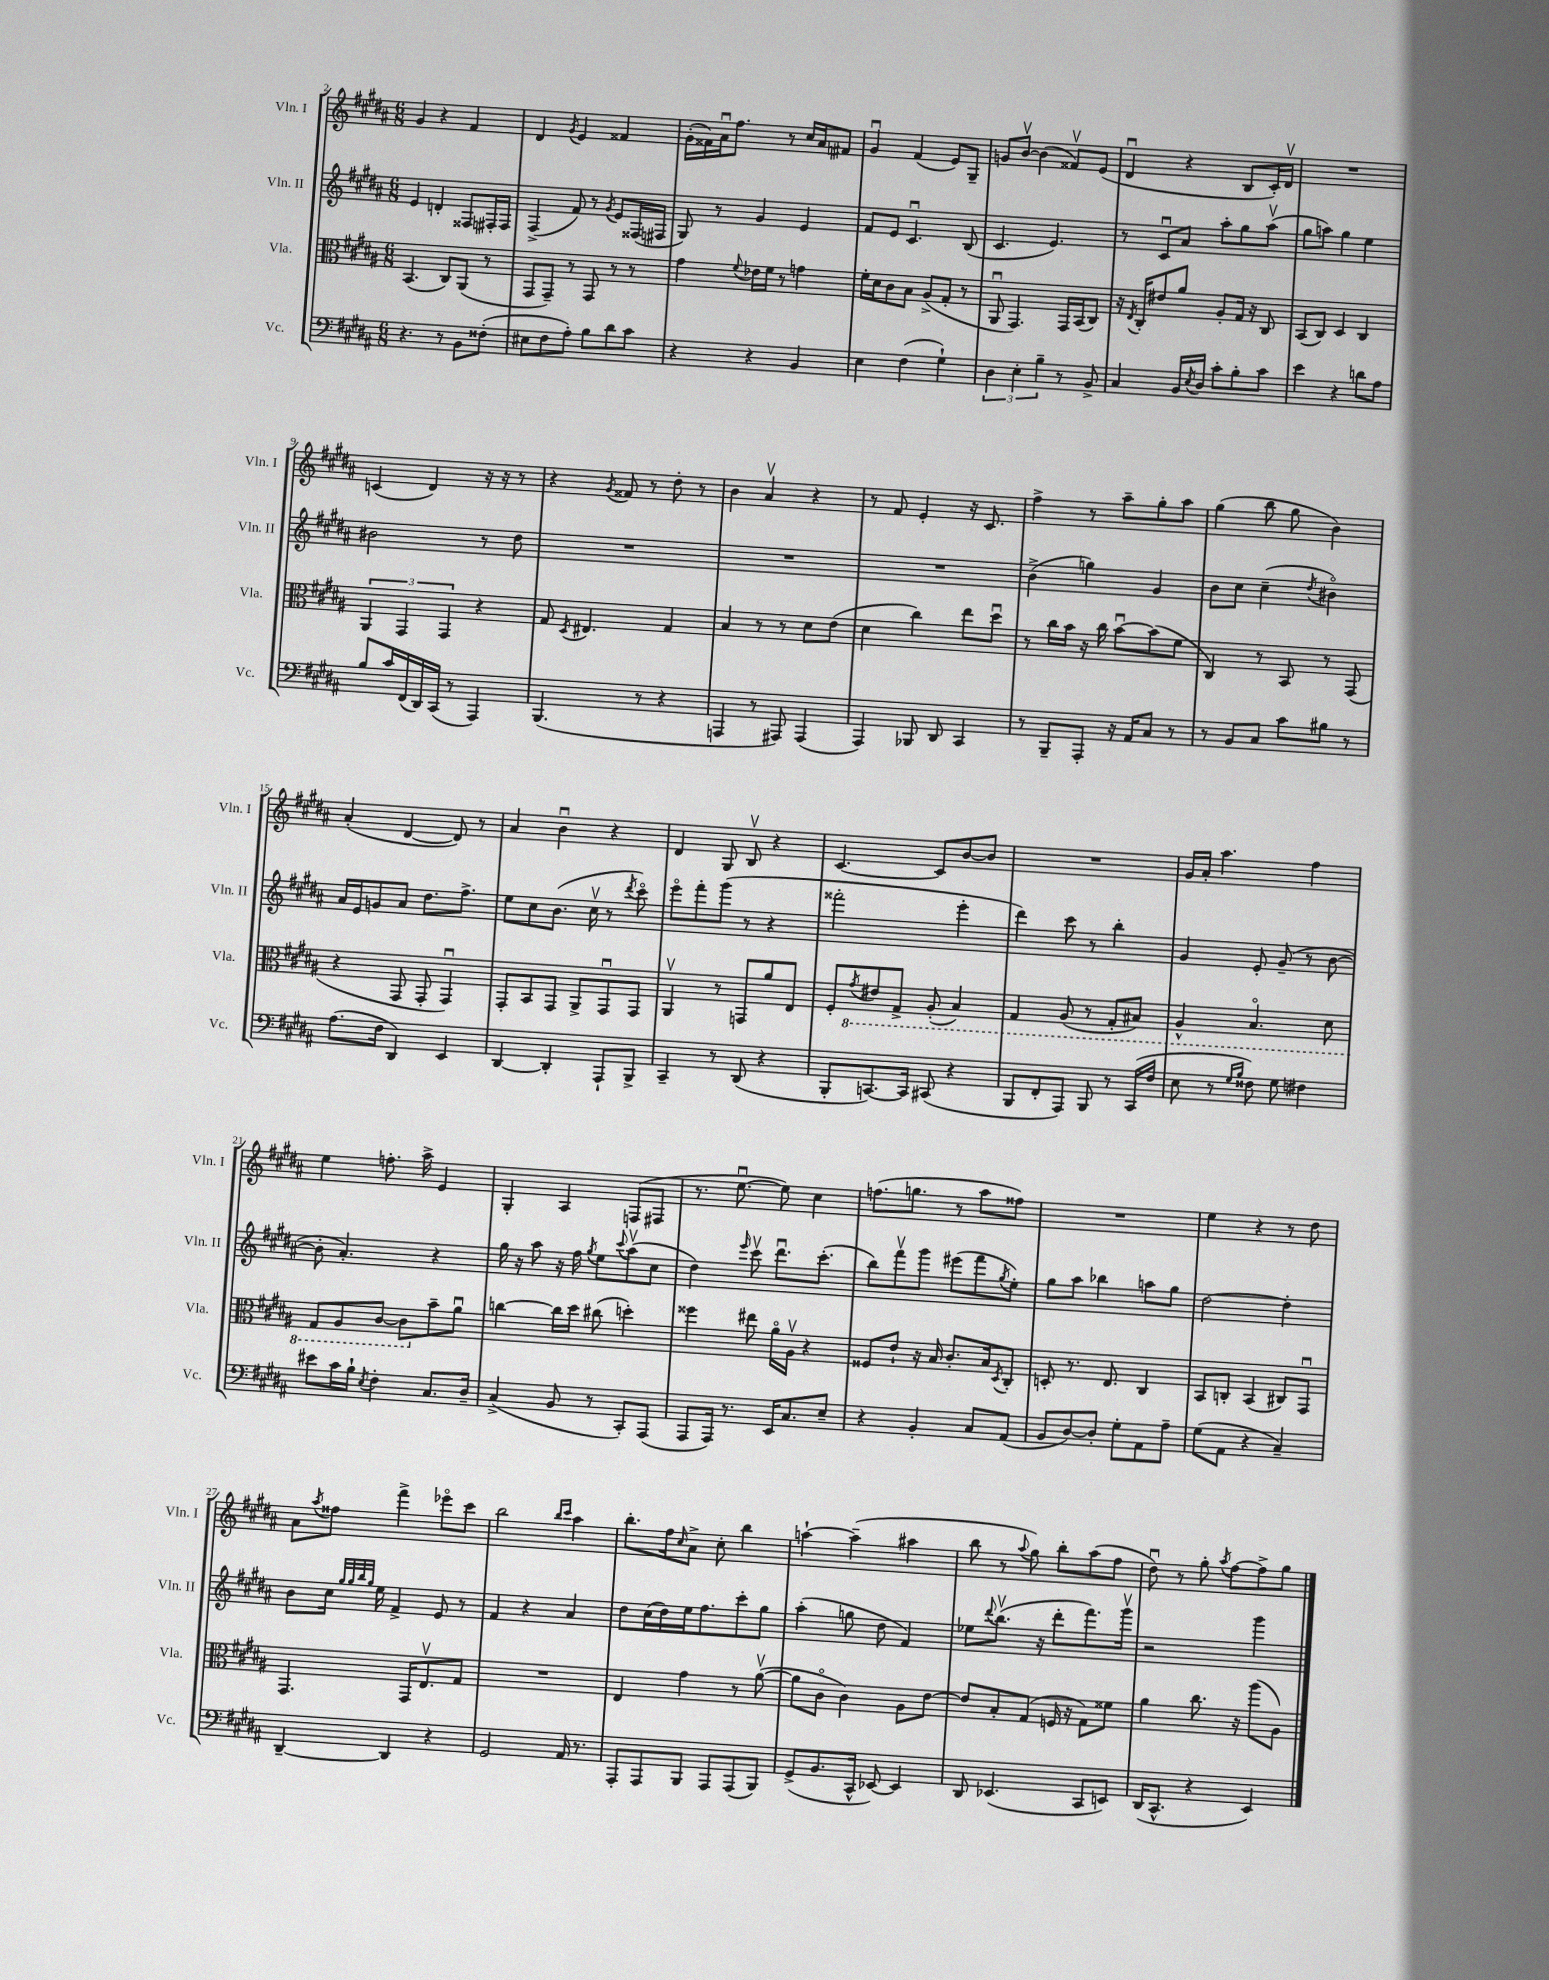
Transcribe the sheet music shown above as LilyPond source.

<<
\new StaffGroup <<
\new Staff = "s0" \with { instrumentName = "Vln. I" shortInstrumentName = "Vln. I" } {
    \clef treble \key b \major \numericTimeSignature \time 6/8
    gis'4 r4 fis'4 |
    dis'4 \acciaccatura { gis'8 } e'4 fisis'4 |
    gis'16-.( fisis'16) ais'16\downbow fis''8. r8 cis''16 ais'16 fis'8 |
    gis'4\downbow fis'4( e'8) gis8-- |
    g'8 b'8~\upbow b'4( fisis'8\upbow) e'8( |
    dis'4\downbow r4 b8 cis'16-.) dis'16\upbow |
    R2. |
    c'4( dis'4) r16 r16 r8 |
    r4 \acciaccatura { gis'8 } fisis'8 r8 dis''8-. r8 |
    b'4 ais'4\upbow r4 |
    r8 fis'8 e'4-. r16 cis'8. |
    fis''4-> r8 ais''8-- gis''8-. ais''8 |
    gis''4( b''8 gis''8 b'4) |
    ais'4-.( dis'4~ dis'8) r8 |
    ais'4 b'4\downbow r4 |
    dis'4 gis8 b8\upbow r4 |
    cis'4.~ cis'8 b'8~ b'8 |
    R2. |
    gis'16 ais'16-. ais''4. fis''4 |
    e''4 f''8.-. ais''16-> e'4 |
    gis4-. ais4 f8( fis8 |
    r8. e''8.~\downbow e''8) cis''4 |
    f''8.( g''8. r8 ais''8 fisis''8) |
    R2. |
    e''4 r4 r8 dis''8 |
    ais'8 \acciaccatura { ais''8 } fisis''8 fis'''4-> ees'''8\flageolet cis'''8 |
    b''2 \grace { b''16 cis'''16 } ais''4 |
    b''8.-. fis''16 \grace { cis''16 } ais'8-> cis''8-. b''4 |
    a''4~-! a''4--( ais''4 |
    b''8 r8 \appoggiatura { ais''8 } gis''8) b''8-. ais''8( fis''8 |
    dis''8\downbow) r8 gis''8-. \acciaccatura { ais''8 } fis''8~ fis''8-> gis''8 \bar "|." |
}
\new Staff = "s1" \with { instrumentName = "Vln. II" shortInstrumentName = "Vln. II" } {
    \clef treble \key b \major \numericTimeSignature \time 6/8
    e'4 d'4-. fisis8 fis16-. fis16 |
    fis4->( fis'8) r8 \acciaccatura { gis'8 } e'8 fisis16( fis16 |
    gis8) r8 gis'4 e'4 |
    fis'8 e'8 cis'4.\downbow b8( |
    cis'4. e'4.) |
    r8 cis'8\downbow ais'8 ais''8-. gis''8 ais''8\upbow( |
    gis''8 a''8) gis''4 e''4 |
    bis'2 r8 dis''8 |
    R2. |
    R2. |
    R2. |
    b'4->( g''4) gis'4 |
    b'8 cis''8 cis''4--( \acciaccatura { dis''8 } bis'4\flageolet) |
    ais'16 e'16 g'8 ais'8 dis''8. fis''8.-> |
    e''8 cis''8 b'8.( cis''16\upbow r8 \acciaccatura { dis'''8 } cis'''8\flageolet) |
    e'''8\flageolet fis'''8-. gis'''8( r8 r4 |
    fisis'''2-. e'''4-. |
    dis'''4) cis'''8 r8 b''4-. |
    gis'4 e'8-. gis'8--( r8 b'8~ |
    b'8-. ais'4.-.) r4 |
    gis''16 r16 ais''8 r16 fis''16 \acciaccatura { gis''8 } e''8 \appoggiatura { cis'''8 } ais''8\upbow( cis''8 |
    dis''4) \grace { e'''16 } cis'''8\upbow dis'''8.\downbow cis'''8.-.( |
    b''8) fis'''8\upbow gis'''8 eis'''8( fis'''8 \acciaccatura { gis''8 } e''8-.) |
    gis''8 ais''8 bes''4 a''8 gis''8 |
    dis''2~ dis''4-. |
    b'8 cis''16 \grace { gis''32 gis''32 b''32 gis''32 } e''16 fis'4-> e'8 r8 |
    fis'4 r4 ais'4 |
    dis''8 cis''16( dis''16) e''16 fis''8. cis'''8-. gis''8 |
    ais''4-.( g''8 dis''8 fis'4) |
    ees''8 \appoggiatura { dis'''8 } b''8.\upbow( r16 dis'''8-. fis'''8.) gis'''16\upbow |
    r2 gis'''4 \bar "|." |
}
\new Staff = "s2" \with { instrumentName = "Vla." shortInstrumentName = "Vla." } {
    \clef alto \key b \major \numericTimeSignature \time 6/8
    b,4.( cis8) ais,8( r8 |
    gis,8 gis,8--) r8 gis,8 r8 r8 |
    gis'4 \appoggiatura { fis'8 } ees'16 fis'16 r8 g'4 |
    fis'16-. dis'16 cis'8 b8 ais8->( gis8-. r8 |
    ais,8\downbow gis,4.) gis,16 b,16( cis8) |
    r16 \acciaccatura { e8 } cis16-. eis'8 ais'8 ais8-. gis16 r16 cis8 |
    b,8( cis8) dis4 cis4 |
    \tuplet 3/2 { ais,4 gis,4 gis,4 } r4 |
    gis8 \acciaccatura { dis8 } eis4. gis4 |
    b4 r8 r8 dis'8 e'8( |
    dis'4 cis''4) e''8 dis''8\downbow |
    r8 cis''16 b'16 r16 cis''16 b'8~\downbow b'8( fis'8 |
    cis4) r8 b,8 r8 gis,8( |
    r4 gis,8 gis,8-. gis,4\downbow) |
    gis,8-. b,8 gis,8 ais,8-> gis,8\downbow gis,8 |
    ais,4\upbow r8 g,8 ais'8 e8 |
    fis8-. \ottava #-1 \acciaccatura { gis8 } eis8 gis,8-> ais,8-.( b,4) |
    gis,4 ais,8( r8 gis,8-. bis,8) |
    ais,4-^ b,4.\flageolet dis8 |
    gis,8 ais,8 cis8~ cis8 \ottava #0 b'8-- ais'8\downbow |
    c''4~ c''16 dis''16 cis''8( d''4-.) |
    fisis''4 eis''8 ais'16\flageolet ais16\upbow r4 |
    fisis8 e'8-! r16 b16 cis'8.-. b16 \acciaccatura { dis8 } cis8-. |
    d8-. r8. e8. cis4 |
    b,8 c8-. b,4( cis8) gis,8\downbow |
    gis,4. gis,16 e8.\upbow gis8 |
    R2. |
    e4 gis'4 r8 ais'8~\upbow( |
    ais'8 cis'8\flageolet cis'4) ais8 e'8~ |
    e'8 b8-. gis8( f16 r16 gis8) fisis'8 |
    ais'4 cis''8. r16 ais''8( ais8) \bar "|." |
}
\new Staff = "s3" \with { instrumentName = "Vc." shortInstrumentName = "Vc." } {
    \clef bass \key b \major \numericTimeSignature \time 6/8
    r4. r8 b,8 fisis8-.( |
    eis8 fis8 ais8-.) b8 dis'8 cis'8 |
    r4 r4 b,4 |
    e4 fis4( gis4-!) |
    \tuplet 3/2 { dis4 e4-. b4-- } r8 b,8-> |
    cis4 b,16 \acciaccatura { e8 } dis16 cis'8-. b8-. cis'8 |
    e'4 r4 d'8 ais8 |
    b8 cis'16 fis,16( dis,16) cis,16( r8 ais,,4) |
    b,,4.( r8 r4 |
    a,,4 r8 ais,,8) ais,,4( |
    ais,,4) bes,,8 dis,8 cis,4 |
    r8 b,,8-- ais,,8-. r16 ais,16 cis8 r8 |
    r8 b,8 cis8 cis'8 bis8 r8 |
    ais8.( fis16 dis,4) e,4 |
    dis,4~ dis,4-. ais,,8-! b,,8-> |
    cis,4-- r8 dis,8( r4 |
    b,,8-. c,8.~) c,16 cis,8( r4 |
    b,,8 fis,8-. ais,,8) b,,8 r8 cis,16( fis16 |
    e8 r8 \grace { gis16 b16 } fisis8) gis8 fis4 |
    eis'8 cis'16 b16-! \acciaccatura { e8 } fis4-. cis8. dis16-- |
    cis4->( b,8 r8 cis,8-.) ais,,8( |
    ais,,8 ais,,16) r8. e,16 cis8. e8-- |
    r4 b,4-. cis8 ais,8( |
    b,8 dis8~) dis8-. gis8-. ais,8 ais8-- |
    gis8( ais,8 r4 cis4--) |
    dis,4~-- dis,4 r4 |
    gis,2 ais,16 r8. |
    ais,,8-. ais,,8 b,,8 ais,,8 ais,,8( b,,8) |
    gis,8->( b,8. cis,16-^ ees,8~) ees,4 |
    dis,8 ees,4.( cis,8 e,8) |
    dis,16( cis,8.-^ r4 e,4) \bar "|." |
}
>>
>>
\layout { \context { \Score currentBarNumber = #2 } }
